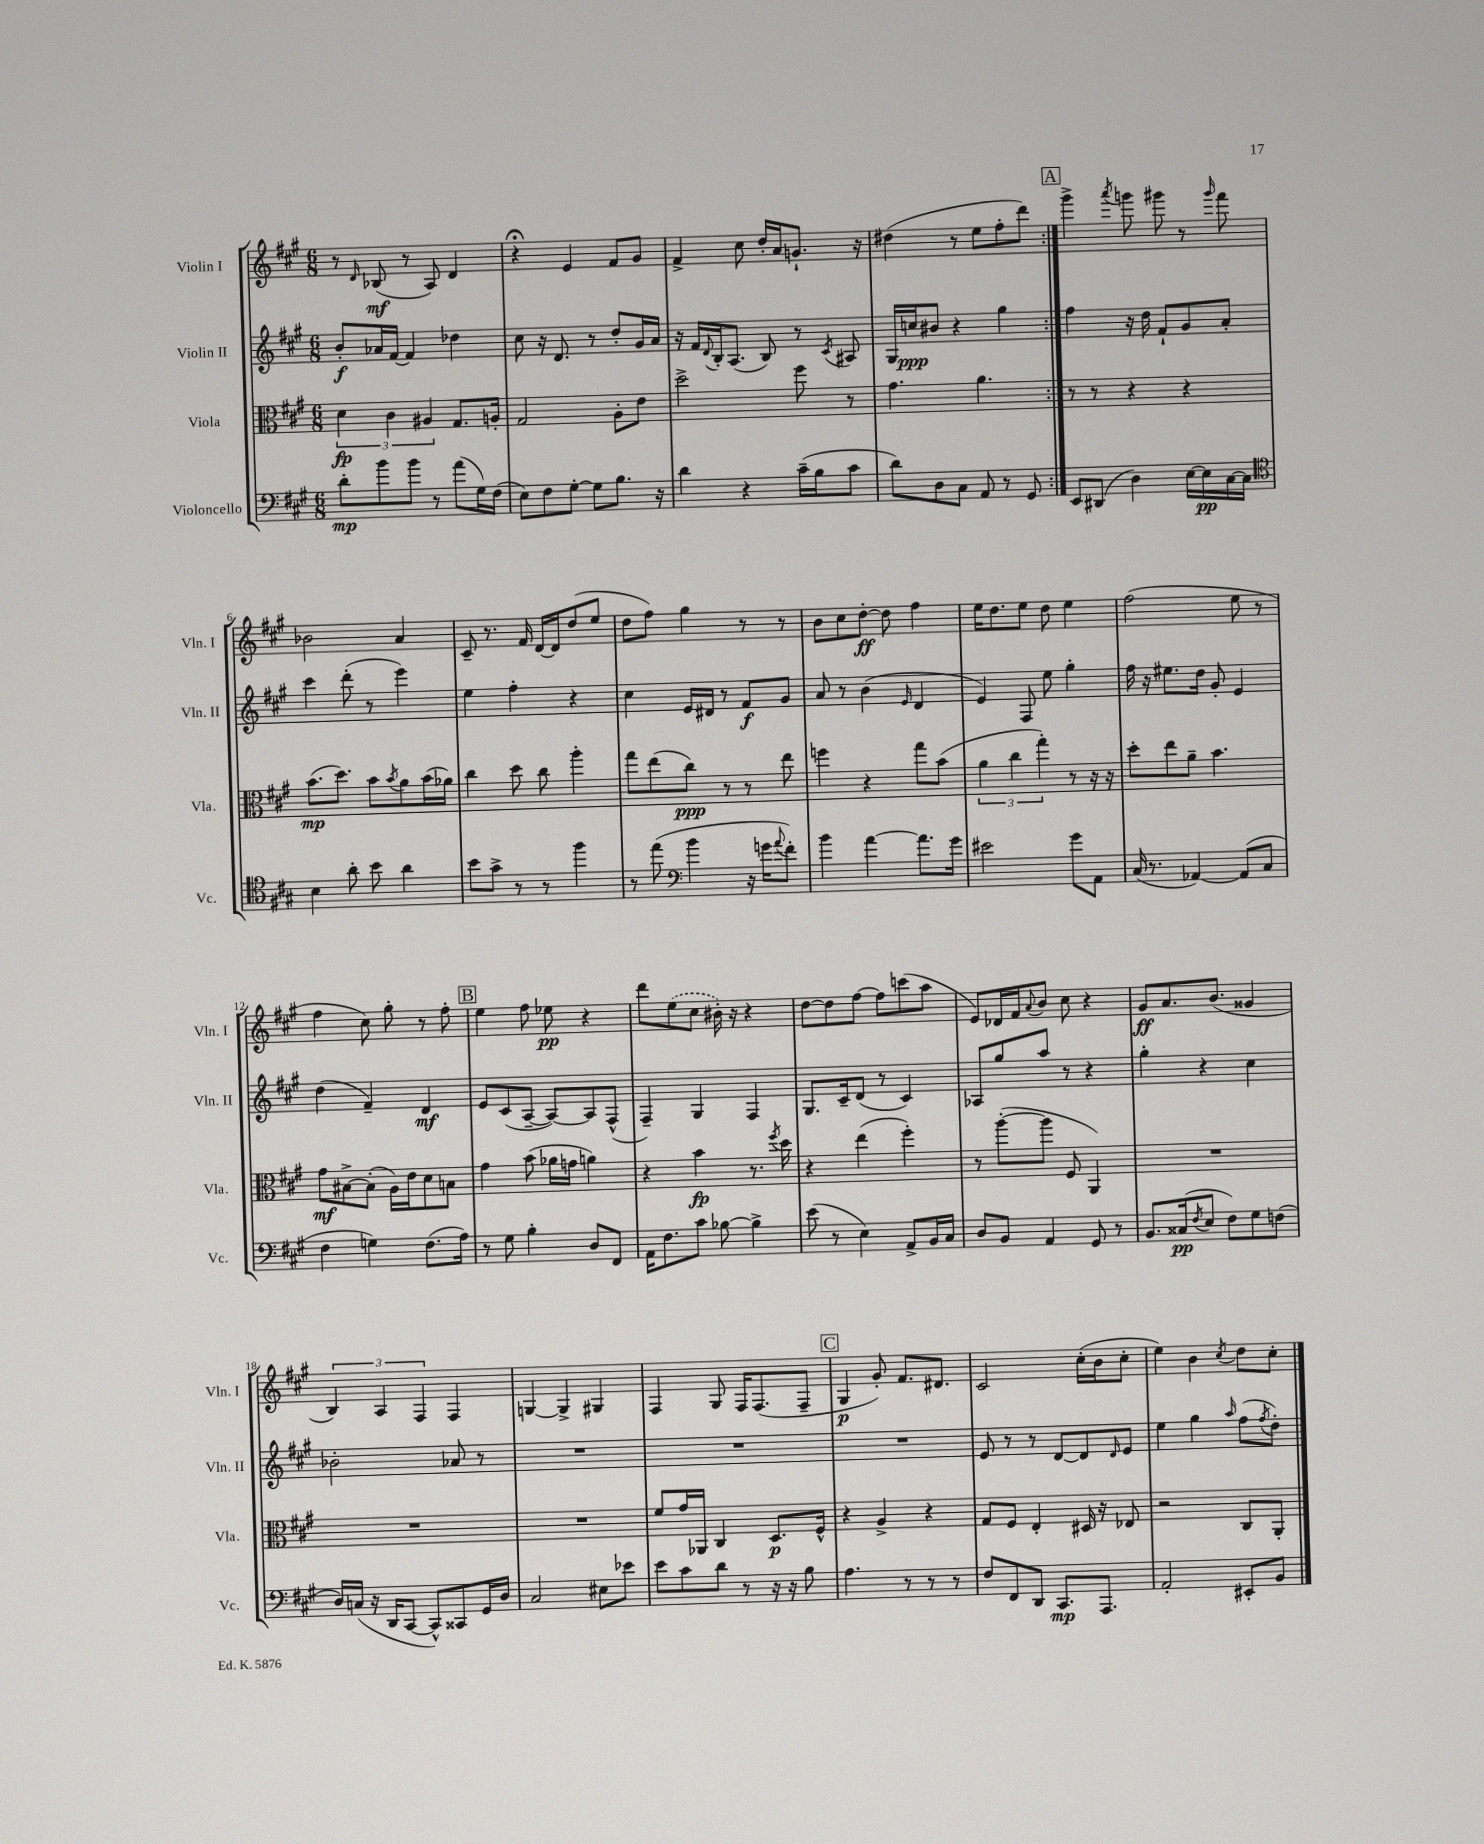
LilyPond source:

<<
\new StaffGroup <<
\new Staff = "s0" \with { instrumentName = "Violin I" shortInstrumentName = "Vln. I" } {
    \clef treble \key a \major \numericTimeSignature \time 6/8
    \repeat volta 2 { r8 \grace { d'16 } bes8\mf( r8 a8) d'4 |
    r4\fermata e'4 fis'8 gis'8 |
    fis'4-> cis''8 d''16-. a'16 g'8.-! r16 |
    dis''4( r8 e''8 fis''8-. d'''8) | }
    \mark \markup { \box "A" } gis'''4-> \acciaccatura { a'''8 } g'''8 gis'''8 r8 \grace { gis'''16 } fis'''8 |
    bes'2 a'4 |
    cis'8-- r8. fis'16 d'16~ d'16 d''8( e''8 |
    d''8 fis''8) gis''4 r8 r8 |
    b'8 cis''8 d''8~-.\ff d''8 fis''4 |
    e''16 d''8. e''8 d''8 e''4 |
    fis''2( e''8 r8 |
    fis''4 cis''8) gis''8-. r8 fis''8-. |
    \mark \markup { \box "B" } e''4 fis''8 ees''8\pp r4 |
    d'''8 \once \slurDashed e''8( cis''8 bis'16-.) r16 r4 |
    d''8~ d''8 fis''8~ fis''8 c'''8( a''8 |
    e'8) des'16 fis'16 \appoggiatura { a'8 } b'8 cis''8 r4 |
    gis'8\ff a'8. b'8.( gisis'4 |
    \tuplet 3/2 { b4) a4 fis4 } fis4 |
    g4~ g4-> gis4 |
    fis4 gis8 fis16 fis8.( fis8-- |
    \mark \markup { \box "C" } gis4\p gis'8-.) fis'8. dis'8. |
    cis'2 cis''16-.( b'16 cis''8-. |
    e''4) b'4 \acciaccatura { cis''8 } d''8 cis''8-. \bar "|." |
}
\new Staff = "s1" \with { instrumentName = "Violin II" shortInstrumentName = "Vln. II" } {
    \clef treble \key a \major \numericTimeSignature \time 6/8
    \repeat volta 2 { b'8-.\f aes'16 fis'16~ fis'4 des''4 |
    cis''8 r16 d'8. r8 d''8-. gis'16 a'16 |
    r16 fis'16 \appoggiatura { d'8 } b16-. a8.( b8) r8 \acciaccatura { cis'8 } ais8 |
    gis16 c''16\ppp bis'8 r4 gis''4 | }
    \mark \markup { \box "A" } fis''4 r16 d''16 fis'8-! gis'8 a'8-. |
    cis'''4 d'''8-.( r8 e'''4) |
    e''4 fis''4-. r4 |
    cis''4 e'16 dis'16 r8 fis'8\f gis'8 |
    a'8 r8 b'4( \grace { e'16 } d'4 |
    e'4) fis8 e''8 gis''4-. |
    fis''16 r16 eis''8. d''16 gis'8-. e'4 |
    d''4( fis'4--) d'4\mf |
    \mark \markup { \box "B" } e'8 cis'8( a8~-- a8~) a8 fis8-^( |
    fis4--) gis4 fis4 |
    gis8. cis'16-- d'8( r8 cis'4) |
    aes8 gis''8 a''8 r8 r4 |
    gis''4-. r4 cis''4 |
    bes'2-. aes'8 r8 |
    R2. |
    R2. |
    \mark \markup { \box "C" } R2. |
    e'8 r8 r8 d'8~ d'8 \grace { d'16 } e'8 |
    e''4 gis''4 \grace { a''16 } fis''8( \acciaccatura { fis''8 } d''8-.) \bar "|." |
}
\new Staff = "s2" \with { instrumentName = "Viola" shortInstrumentName = "Vla." } {
    \clef alto \key a \major \numericTimeSignature \time 6/8
    \repeat volta 2 { \tuplet 3/2 { d'4\fp cis'4 ais4 } gis8. a16-. |
    gis2 a8-. e'8 |
    d''2-> fis''8 r8 |
    gis'4. a'4. | }
    \mark \markup { \box "A" } r8 r8 r4 r4 |
    b'8.\mp( d''8.) b'8 \acciaccatura { b'8 } a'8 b'16( aes'16) |
    cis''4 d''8 cis''8 a''4-. |
    gis''8 e''8( cis''8\ppp) r8 r8 e''8 |
    f''4 r4 gis''8 b'8( |
    \tuplet 3/2 { a'4 cis''4 gis''4-.) } r8 r16 r16 |
    d''8-. e''8 a'8-- b'4. |
    gis'8\mf bis8~-> bis8-.( a16) e'16 d'8 b8 |
    \mark \markup { \box "B" } gis'4 b'8( aes'16 g'16 a'4) |
    r4 b'4\fp r8. \acciaccatura { fis''8 } d''16 |
    r4 e''4( fis''4-.) |
    r8 a''8~-.( a''8 fis8 a,4) |
    R2. |
    R2. |
    R2. |
    fis'8 gis'16 aes,16 cis4 d8.\p fis16-^ |
    \mark \markup { \box "C" } r4 a4-> r4 |
    gis8 fis8 e4-. dis16 r16 ees8 |
    r2 cis8 a,8-. \bar "|." |
}
\new Staff = "s3" \with { instrumentName = "Violoncello" shortInstrumentName = "Vc." } {
    \clef bass \key a \major \numericTimeSignature \time 6/8
    \repeat volta 2 { d'8-.\mp b'8 b'8 r8 a'8( gis16) fis16( |
    e8) fis8 gis8~-. gis8 b8. r16 |
    d'4 r4 cis'16--( b16 cis'8 |
    d'8) d8 cis8 a,8 r8 gis,8 | }
    \mark \markup { \box "A" } e,8 dis,8( d4) e16~ e16\pp cis16~ cis16 |
    \clef tenor b4 a'8-. b'8 a'4 |
    b'8 gis'8-> r8 r8 fis''4 |
    r8 e''8( \clef bass b'4 r16 g'16 \appoggiatura { a'8 } fis'8-.) |
    b'4 a'4~ a'8. gis'16 |
    eis'2 gis'8 a,8 |
    cis16( r8. aes,4~) aes,8( cis8 |
    fis4 g4) fis8.( a16) |
    \mark \markup { \box "B" } r8 gis8 b4-. d8 fis,8 |
    a,16 fis8. cis'8 bes8~ bes4-> |
    e'8( r8 e4) a,8-> b,16 cis16 |
    d8 b,8 a,4 gis,8 r8 |
    b,8. cisis16\pp( \acciaccatura { fis8 } e8 fis8) gis8 f8( |
    d16) c16( r16 d,16 cis,8~ cis,8-^) cisis,8 gis,16 d16 |
    cis2 eis8 ees'8 |
    e'8 cis'8 d'8 r8 r16 r16 b8 |
    \mark \markup { \box "C" } a4. r8 r8 r8 |
    fis8 fis,8 d,8 cis,8.\mp a,,8. |
    a,2-. eis,8-. b,8 \bar "|." |
}
>>
>>
